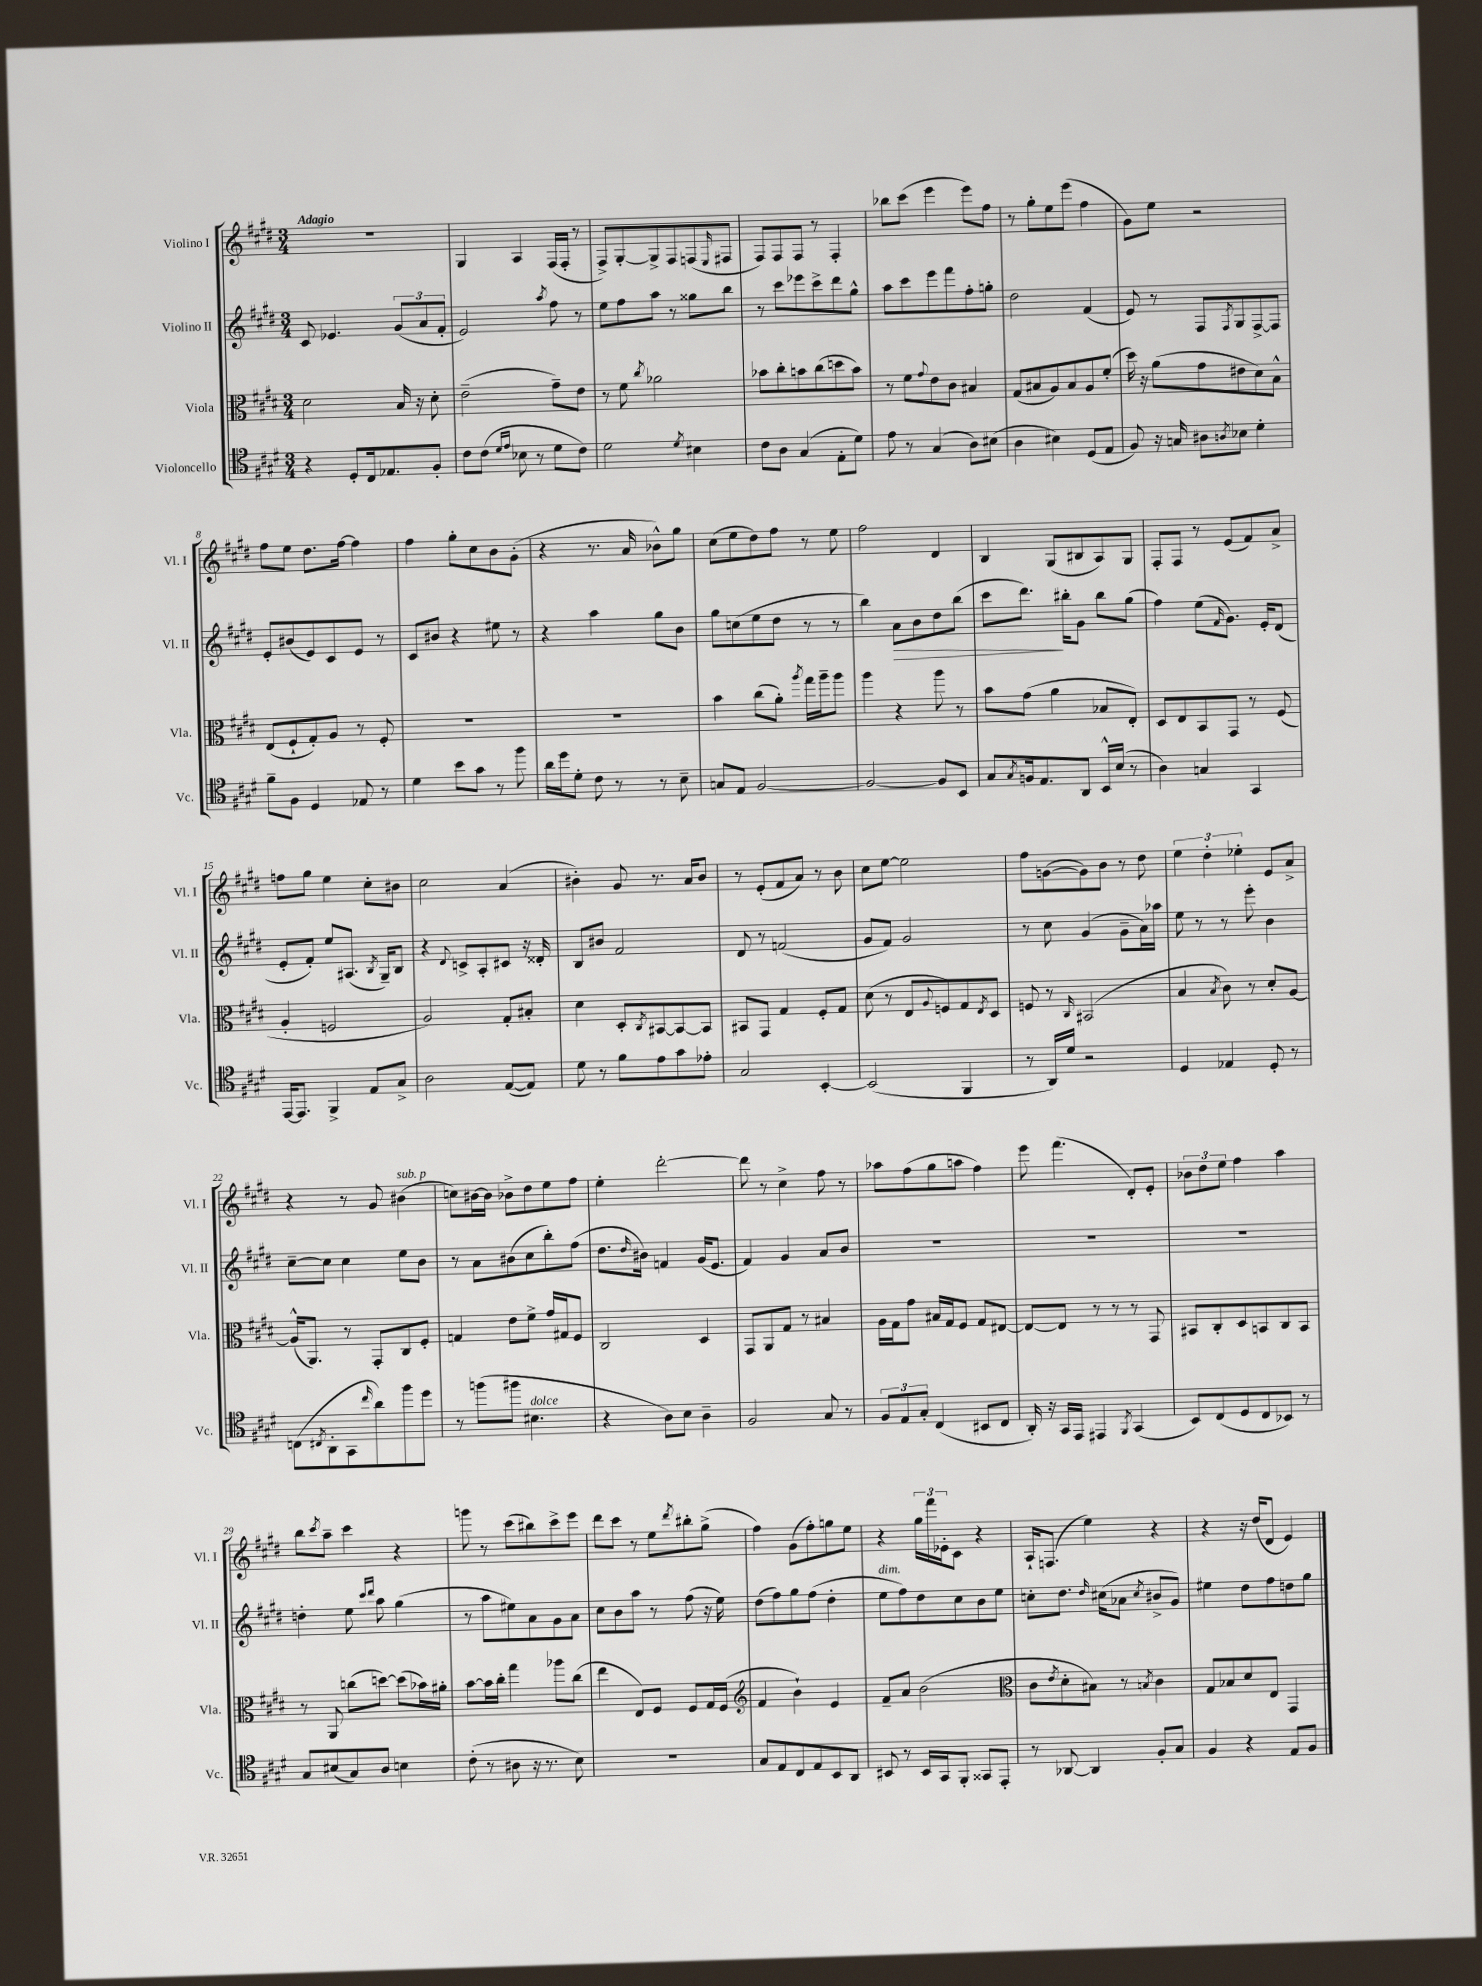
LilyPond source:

<<
\new StaffGroup <<
\new Staff = "s0" \with { instrumentName = "Violino I" shortInstrumentName = "Vl. I" } {
    \clef treble \key e \major \numericTimeSignature \time 3/4 \tempo "Adagio"
    R2. |
    gis4 a4 fis16( fis16-. r8 |
    fis8->) gis8~-. gis8-> fis8 f8( \grace { e16 } fis8 |
    fis8) fis8 fis8 r8 fis4-. |
    bes''8 cis'''8( e'''4 e'''8) fis''8 |
    r8 gis''8-. e''8 e'''8( fis''4 |
    gis'8) e''8 r2 |
    fis''8 e''8 dis''8. fis''16~ fis''4 |
    fis''4 gis''8-. cis''8 b'8 gis'8-.( |
    r4 r8. a'16 bes'8-^) gis''8 |
    cis''8( e''8 dis''8) fis''8 r8 e''8 |
    fis''2 dis'4 |
    b4 gis8( bis8 a8) gis8 |
    fis8-. fis8 r8 e'8( fis'8) a'8-> |
    f''8 gis''8 e''4 cis''8-. bis'8 |
    cis''2 a'4( |
    bis'4-.) gis'8 r8. a'16 bis'8 |
    r8 e'8-.( fis'8 a'8) r8 b'8 |
    cis''8 e''8~ e''2 |
    fis''8 g'8~( g'8) b'8 r8 dis''8 |
    \tuplet 3/2 { e''4 dis''4-. ees''4-. } e'8 a'8-> |
    r4 r8 gis'8 bis'4^\markup { \italic "sub. p" }( |
    c''8) bis'16~ bis'16 bes'8-> dis''8 e''8 fis''8 |
    e''4-. dis'''2~-. |
    dis'''8 r8 cis''4-> fis''8 r8 |
    aes''8 fis''8( gis''8 a''8 fis''4) |
    e'''8 fis'''4.( dis'8-.) e'8-. |
    \tuplet 3/2 { bes'8 dis''8 e''8 } fis''4 a''4 |
    b''8 \acciaccatura { cis'''8 } a''8-- cis'''4 r4 |
    g'''8 r8 cis'''8( bis''8) cis'''8-> e'''8 |
    dis'''8 cis'''8 r8 e''8 \acciaccatura { dis'''8 } bis''8-. gis''8->( |
    fis''4) gis'8( fis''8-.) g''8 e''8 |
    r4 \tuplet 3/2 { gis''16 fis'''16 ees'16-. } cis'8 r4 |
    a16-! f8.( e''4) r4 |
    r4 r16 dis''16( dis'8 e'4) \bar "|." |
}
\new Staff = "s1" \with { instrumentName = "Violino II" shortInstrumentName = "Vl. II" } {
    \clef treble \key e \major \numericTimeSignature \time 3/4
    cis'8 ees'4. \tuplet 3/2 { gis'8( a'8 fis'8-. } |
    e'2) \acciaccatura { a''8 } fis''8 r8 |
    e''8 fis''8 a''8 r8 gisis''8 b''8 |
    r8 cis'''8 ees'''8 cis'''8-> dis'''8 gis''8-^ |
    a''8 cis'''8 e'''8 fis'''8 fis''8-. g''8-. |
    dis''2 fis'4( |
    e'8) r8 fis8 \acciaccatura { fis8 } gis8 fis8~-> fis8 |
    e'8-. bis'8( e'8) cis'8 e'8 r8 |
    cis'8 bis'8 r4 eis''8 r8 |
    r4 a''4 gis''8 b'8 |
    gis''8 c''8( e''8 dis''8 r8 r8 |
    b''4) a'8\> b'8 dis''8 b''8( |
    cis'''8 dis'''8.\!) bis''16-. gis'8 bis''8 gis''8( |
    fis''4) e''8( \grace { fis'16 } gis'8.) e'16-. dis'8( |
    e'8-. fis'8-.) e''8 ais8.( \acciaccatura { b8 } gis16--) b8 |
    r4 \appoggiatura { dis'8 } c'8-> a8-. cis'8 r16 disis'16-. |
    b8 bis'8 fis'2 |
    dis'8 r8 f'2( |
    gis'8 fis'8) gis'2 |
    r8 cis''8 gis'4( gis'8-- a'16) aes''16 |
    e''8 r8 r8 e'''8-. b'4 |
    cis''8~-- cis''8 cis''4 e''8 b'8 |
    r8 a'8 bis'8( cis''8 b''8-.) fis''8( |
    dis''8. \grace { dis''16 } bis'16) f'4 gis'16( e'8. |
    fis'4) gis'4 a'8 b'8 |
    R2. |
    R2. |
    R2. |
    d''4-. e''8 \grace { cis'''16 dis'''16 } a''8 gis''4( |
    r8 a''8 eis''8) a'8 gis'8 a'8 |
    cis''8 b'8 a''8 r8 fis''8( r16 e''16) |
    dis''8( fis''8) gis''8 fis''8( dis''4-. |
    e''8^\markup { \italic "dim." } fis''8) dis''8 cis''8 b'8 e''8 |
    c''8-. dis''8. \grace { dis''16 } cis''16( aes'8 \acciaccatura { cis''8 } bis'8-> gis'8) |
    eis''4 dis''8 fis''8 d''8 gis''8 \bar "|." |
}
\new Staff = "s2" \with { instrumentName = "Viola" shortInstrumentName = "Vla." } {
    \clef alto \key e \major \numericTimeSignature \time 3/4
    dis'2 b16 r16 dis'8-. |
    e'2--( gis'8--) e'8 |
    r8 fis'8 \acciaccatura { cis''8 } aes'2 |
    bes'8 cis''8-. b'8 cis''8( d''8 b'8) |
    r8 fis'8 \appoggiatura { gis'8 } e'8 cis'8 bis4 |
    gis8( bis8 a8) bis8 a8 fis'8-.( |
    dis''16) r16 a'8( gis'8 eis'8 dis'8) b8-^ |
    e8( fis8-! gis8-.) a8 r8 fis8-. |
    R2. |
    R2. |
    b'4 cis''8( a'8-.) \acciaccatura { a''8 } gis''16 a''16-- a''8 |
    a''4 r4 a''8 r8 |
    b'8 gis'8( a'4 bes8 e8-.) |
    dis8 e8 b,8 gis,8 r8 fis8( |
    a4-. f2 |
    a2) gis8-. bis8-. |
    dis'4 dis8-. \acciaccatura { cis8 } bis,8~ bis,8~ bis,8 |
    bis,8 gis,8 gis4 fis8-. gis8 |
    dis'8( r8 e8 \appoggiatura { a8 } f8) gis8 \acciaccatura { e8 } dis8 |
    f8 r8 \grace { cis16 } bis,2( |
    b4 \acciaccatura { b8 } cis'8) r8 dis'8-. a8~ |
    a16-^( a,8.) r8 gis,8-. cis8 fis8-. |
    g4 e'8 fis'8-> gis'16 gis16 fis8 |
    cis2 dis4 |
    gis,8 a,8 gis8 r8 bis4 |
    a16 gis16 gis'8 bis16 gis16 fis8 gis8 eis8~ |
    eis8~ eis8 r8 r8 r8 gis,8 |
    bis,8 cis8-. dis8 b,8 cis8 b,8 |
    r8 a,8 c''8( d''8~) d''8( bes'16) ais'16-. |
    b'8~ b'16 cis''16-. gis''4 aes''8 cis''8( |
    e''4 e8) fis8 fis8 gis16 fis16( |
    \clef treble fis'4 b'4-!) e'4 |
    fis'8-- a'8 b'2( |
    \clef alto cis'8 \acciaccatura { e'8 } dis'8-. bis8) r8 \acciaccatura { b8 } cis'4 |
    gis8 bes8 dis'8 e8 gis,4 \bar "|." |
}
\new Staff = "s3" \with { instrumentName = "Violoncello" shortInstrumentName = "Vc." } {
    \clef tenor \key e \major \numericTimeSignature \time 3/4
    r4 dis8-. cis16 ees8. fis8-. |
    cis'8 cis'8( \grace { dis'16 e'16 } bes8 r8 dis'8 cis'8) |
    dis'2 \acciaccatura { dis'8 } bis4 |
    cis'8 a8 gis4( e8-. dis'8) |
    e'8 r8 gis4( a8) bis8( |
    a4 bis4) dis8( e8 |
    fis8) r16 g16 ais8 \acciaccatura { a8 } bes8 dis'4-. |
    fis'8-- fis8 dis4 ees8 r8 |
    dis'4 b'8 gis'8 r8 fis''8 |
    a'16 dis''16 dis'8-. cis'8 r8 r8 b8-- |
    g8 e8 fis2~ |
    fis2~ fis8 b,8 |
    gis8 \acciaccatura { gis8 } f16 e8. a,8 b,16-^ b16( r8 |
    a4) g4 gis,4 |
    e,16~ e,8. fis,4-> e8 gis8-> |
    a2 e8~( e8) |
    dis'8 r8 fis'8 e'8 gis'8 ees'8-. |
    gis2 b,4~-. |
    b,2( fis,4 |
    r8 a,16) dis'16 r2 |
    dis4 ees4 dis8-. r8 |
    c8( \acciaccatura { cis8 } a,8-. gis,8 \grace { cis''16 } a'8) fis''8 dis''8 |
    r8 f''8( fis''8 bis4.^\markup { \italic "dolce" } |
    r4 a8) b8 a4-- |
    fis2 gis8 r8 |
    \tuplet 3/2 { fis8 e8 gis8-. } cis4( bis,8 cis8 |
    a,16-.) r16 gis,16 e,16 eis,4 \acciaccatura { fis,8 } gis,4( |
    b,8) cis8( dis8 cis8 bes,8) r8 |
    gis8 bis8( gis8) a8 b4 |
    cis'8-.( r8 ais8 r16 r8. b8) |
    R2. |
    gis8 e8 cis8 e8 b,8 a,8 |
    bis,8 r8 bis,16 gis,16 fis,8-. gisis,8 e,8-. |
    r8 aes,8~ aes,4 fis8-. gis8 |
    fis4 r4 e8 fis8 \bar "|." |
}
>>
>>
